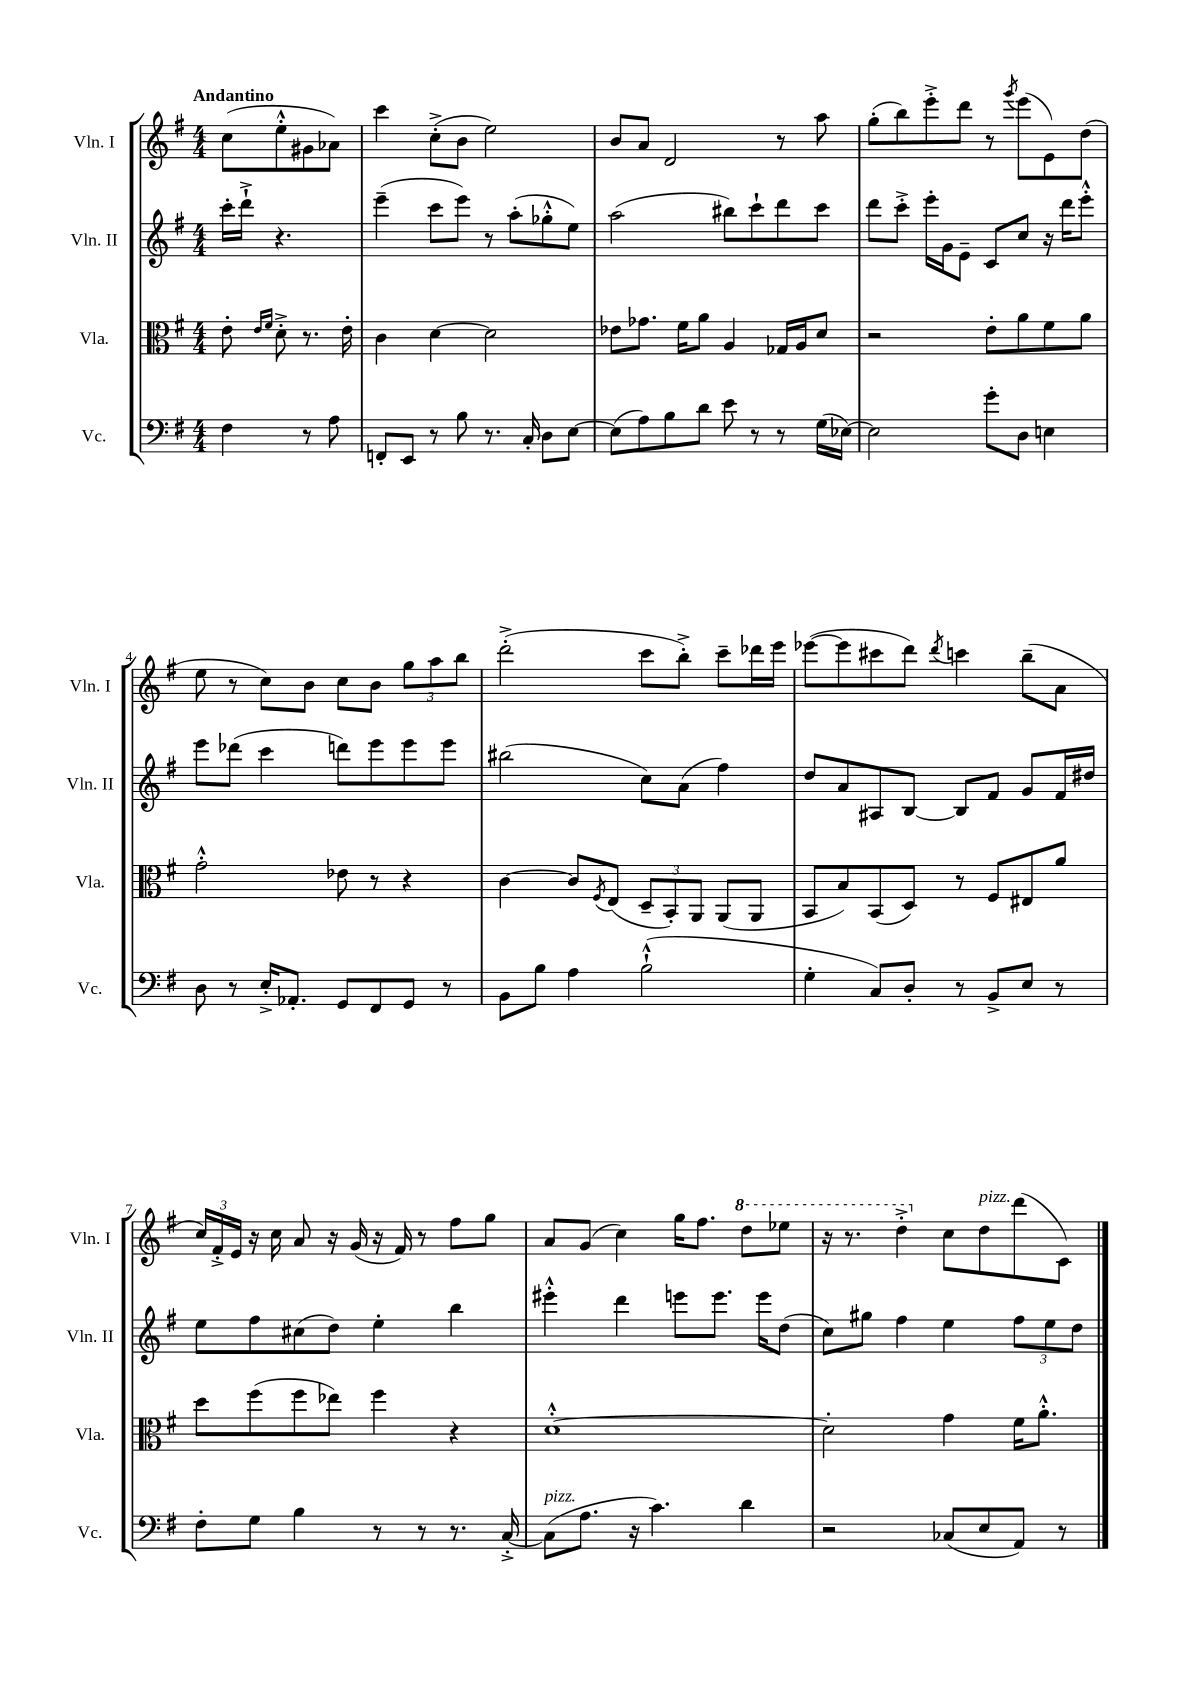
<<
\new StaffGroup <<
\new Staff = "s0" \with { instrumentName = "Vln. I" shortInstrumentName = "Vln. I" } {
    \clef treble \key g \major \numericTimeSignature \time 4/4 \partial 2 \tempo "Andantino"
    c''8( e''8-.-^ gis'8 aes'8) |
    c'''4 c''8-.->( b'8 e''2) |
    b'8 a'8 d'2 r8 a''8 |
    g''8-.( b''8) e'''8-.-> d'''8 r8 \acciaccatura { g'''8 } e'''8( e'8) d''8( |
    e''8 r8 c''8) b'8 c''8 b'8 \tuplet 3/2 { g''8 a''8 b''8 } |
    d'''2-.->( c'''8 b''8-.->) c'''8-- des'''16 e'''16 |
    ees'''8~( ees'''8 cis'''8 d'''8) \acciaccatura { d'''8 } c'''4 b''8--( a'8 |
    \tuplet 3/2 { c''16) fis'16-.-> e'16 } r16 c''16 a'8 r16 g'16( r16 fis'16) r8 fis''8 g''8 |
    a'8 g'8( c''4) g''16 fis''8. \ottava #1 d'''8 ees'''8 |
    r16 r8. d'''4-.-> \ottava #0 c''8 d''8^\markup { \italic "pizz." } d'''8( c'8) \bar "|." |
}
\new Staff = "s1" \with { instrumentName = "Vln. II" shortInstrumentName = "Vln. II" } {
    \clef treble \key g \major \numericTimeSignature \time 4/4 \partial 2
    c'''16-. d'''16-!-> r4. |
    e'''4--( c'''8 e'''8) r8 a''8-.( ges''8-.-^ e''8) |
    a''2( bis''8) c'''8-! d'''8 c'''8 |
    d'''8 c'''8-.-> e'''16-. g'16 e'8-- c'8 c''8 r16 d'''16 e'''8-.-^ |
    e'''8 des'''8( c'''4 d'''8) e'''8 e'''8 e'''8 |
    bis''2( c''8) a'8( fis''4) |
    d''8 a'8 ais8 b8~ b8 fis'8 g'8 fis'16 dis''16 |
    e''8 fis''8 cis''8( d''8) e''4-. b''4 |
    eis'''4-.-^ d'''4 e'''8 e'''8. e'''16 d''8( |
    c''8) gis''8 fis''4 e''4 \tuplet 3/2 { fis''8 e''8 d''8 } \bar "|." |
}
\new Staff = "s2" \with { instrumentName = "Vla." shortInstrumentName = "Vla." } {
    \clef alto \key g \major \numericTimeSignature \time 4/4 \partial 2
    e'8-. \grace { e'16 fis'16 } d'8-.-> r8. e'16-. |
    c'4 d'4~ d'2 |
    ees'8 ges'8. fis'16 a'8 a4 ges16 a16 d'8 |
    r2 e'8-. a'8 fis'8 a'8 |
    g'2-.-^ ees'8 r8 r4 |
    c'4~ c'8 \acciaccatura { fis8 } e8( \tuplet 3/2 { d8-- b,8-.) a,8 } a,8( a,8 |
    b,8 b8) b,8( d8) r8 fis8 eis8 a'8 |
    d''8 fis''8( fis''8 ees''8) fis''4 r4 |
    d'1~-.-^ |
    d'2-. g'4 fis'16 a'8.-.-^ \bar "|." |
}
\new Staff = "s3" \with { instrumentName = "Vc." shortInstrumentName = "Vc." } {
    \clef bass \key g \major \numericTimeSignature \time 4/4 \partial 2
    fis4 r8 a8 |
    f,8-. e,8 r8 b8 r8. c16-. d8 e8~ |
    e8( a8) b8 d'8 e'8 r8 r8 g16( ees16~) |
    ees2 g'8-. d8 e4 |
    d8 r8 e16-.-> aes,8.-. g,8 fis,8 g,8 r8 |
    b,8 b8 a4 b2-!-^( |
    g4-. c8) d8-. r8 b,8-> e8 r8 |
    fis8-. g8 b4 r8 r8 r8. c16~-.-> |
    c8^\markup { \italic "pizz." }( a8. r16 c'4.) d'4 |
    r2 ces8( e8 a,8) r8 \bar "|." |
}
>>
>>
